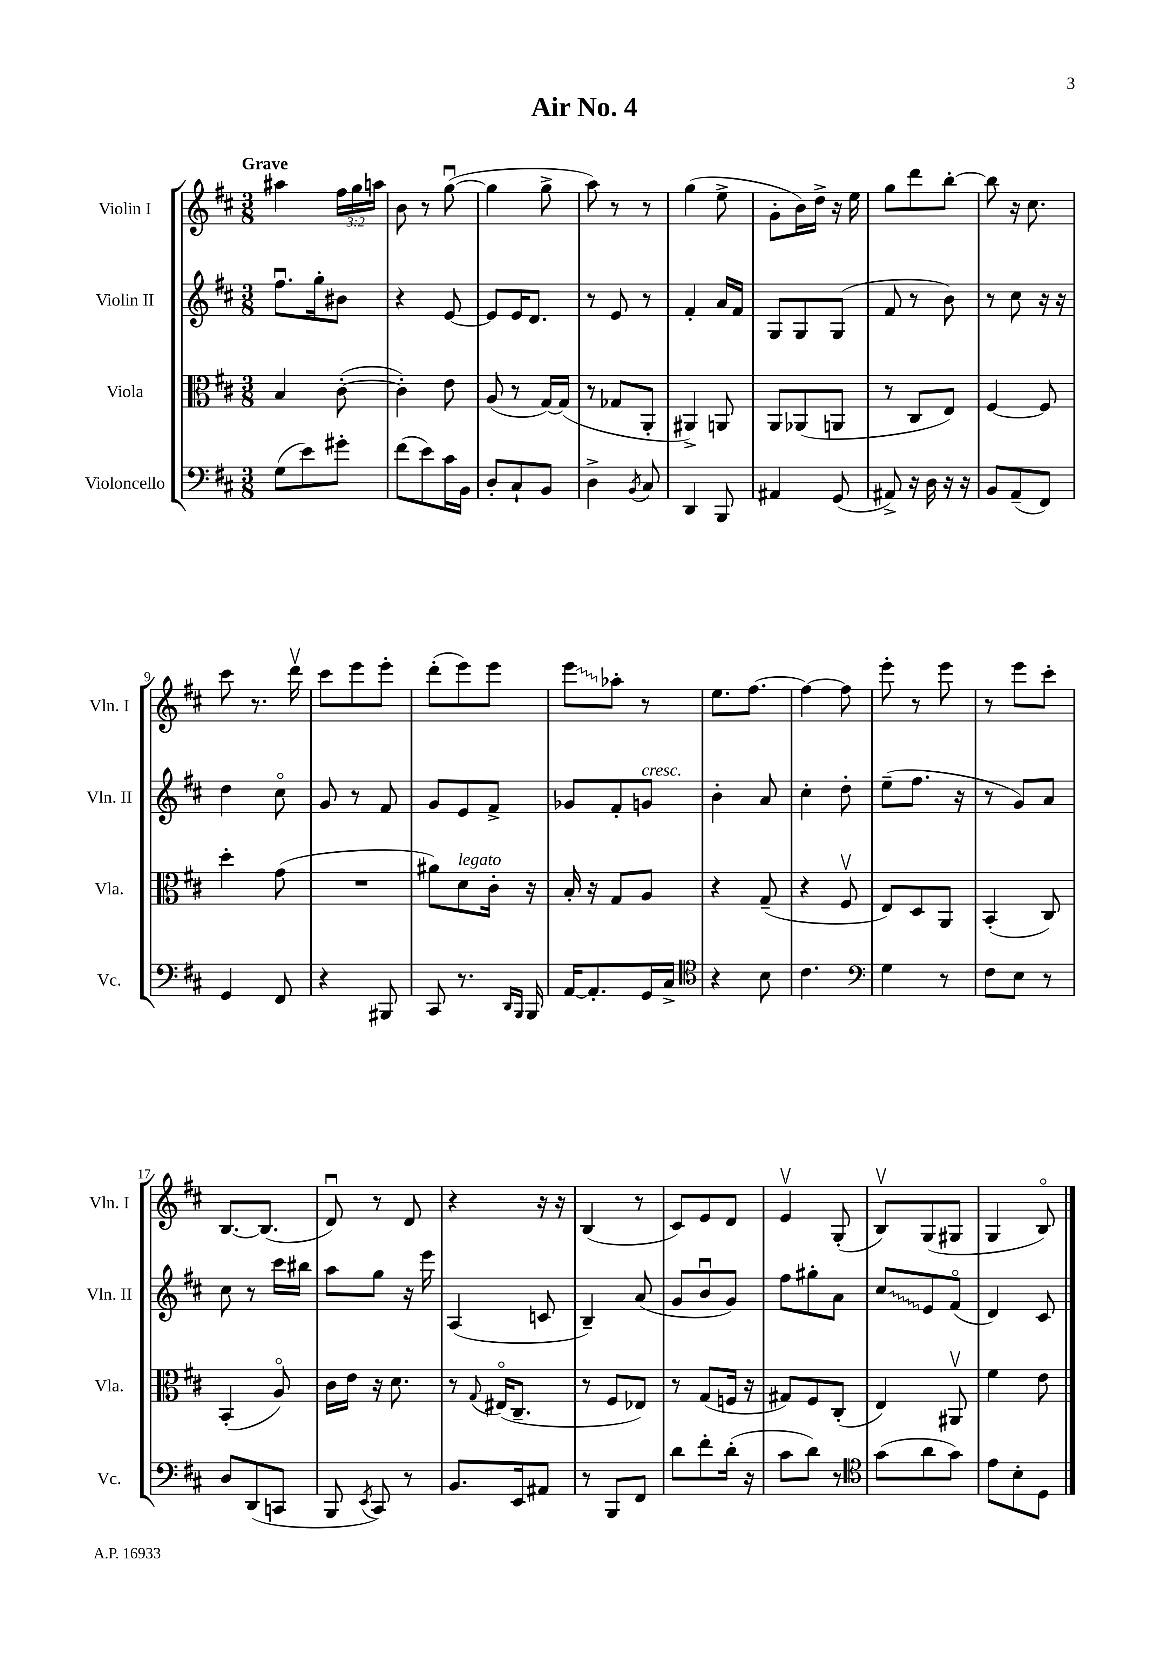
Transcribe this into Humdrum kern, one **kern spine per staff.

**kern	**kern	**kern	**kern
*staff4	*staff3	*staff2	*staff1
*clefF4	*clefC3	*clefG2	*clefG2
*k[f#c#]	*k[f#c#]	*k[f#c#]	*k[f#c#]
*M3/8	*M3/8	*M3/8	*M3/8
(8G\L	4B/	8.ff#u\L	4aa#\
8e\)	.	.	.
.	.	16gg'\k	.
8g#'\J	([8c#'\	8b#\J	24ff#\LL
.	.	.	24gg\
.	.	.	24aa\JJ
=	=	=	=
(8f#\L	4c#'\])	4r	8b\
8e\)	.	.	8r
16c#\L	8e\	[8e/	([8ggu\
16BB\JJ	.	.	.
=	=	=	=
8D'/L	(8A/	8e/]L	4gg\]
8C#`/	8r	16e/K	.
.	.	8.d/J	.
8BB/J	[16G/LL)	.	8gg^\
.	(16G/]JJ	.	.
=	=	=	=
4D^\	8r	8r	8aa\)
.	8G-/L	8e/	8r
8qBB/	.	.	.
8C#/	8AA'/J	8r	8r
=	=	=	=
4DD/	4AA#^/)	4f#'/	(4gg\
8BBB/	8AA/	16a/LL	8ee^\
.	.	16f#/JJ	.
=	=	=	=
4AA#/	8AA/L	8G/L	8g'\L
.	(8AA-/	8G/	16b\L)
.	.	.	16dd^\JJ
(8GG/	8AA/J	(8G/J	16r
.	.	.	16ee\
=	=	=	=
8AA#^/)	8r	8f#/	8gg\L
16r	8C#/L	8r	8ddd\
16D\	.	.	.
16r	8E/J)	8b\)	[8bb'\J
16r	.	.	.
=	=	=	=
8BB/L	[4F#/	8r	8bb\]
(8AA~/	.	8cc#\	16r
.	.	.	8.cc#\
8FF#/J)	8F#/]	16r	.
.	.	16r	.
=	=	=	=
4GG/	4dd'\	4dd\	8ccc#\
.	.	.	8.r
8FF#/	(8g\	8cc#o\	.
.	.	.	16dddv\
=	=	=	=
4r	4.r	8g/	8ccc#\L
.	.	8r	8eee\
8BBB#/	.	8f#/	8eee'\J
=	=	=	=
8CC#/	8a#\L)	8g/L	(8ddd'\L
8.r	8d\	8e/	8eee\)
.	16c#'\Jk	8f#^/J	8eee\J
16qqDD/LL	.	.	.
16qqBBB/JJ	.	.	.
16BBB/	16r	.	.
=	=	=	=
[16AA/LK	16B'/	8g-/L	8eee\L
8.AA'/]	16r	.	.
.	8G/L	8f#'/	8aa-'\J
16GG/L	8A/J	8g/J	8r
16C#^/JJ	.	.	.
=	=	=	=
*clefC4	*	*	*
4r	4r	4b'\	8.ee\L
.	.	.	[8.ff#\J
8B\	(8G~/	8a/	.
=	=	=	=
4.c#\	4r	4cc#'\	4ff#\_
.	8F#v/	8dd'\	8ff#\]
=	=	=	=
*clefF4	*	*	*
4G\	8E/L)	(8ee~\L	8eee'\
.	8D/	8.ff#\J	8r
8r	8AA/J	.	8eee\
.	.	16r	.
=	=	=	=
8F#\L	(4BB'/	8r	8r
8E\J	.	8g/L)	8eee\L
8r	8C#/)	8a/J	8ccc#'\J
=	=	=	=
8D/L	(4BB'/	8cc#\	[8.B/L
(8DD/	.	8r	.
.	.	.	(8.B/]J
8CC/J	8Ao/)	16ccc#\LL	.
.	.	16bb#\JJ	.
=	=	=	=
8BBB/	16c#\LL	8aa\L	8du/)
.	16e\JJ	.	.
8qEE/	.	.	.
8CC#/)	16r	8gg\J	8r
.	8.d\	.	.
8r	.	16r	8d/
.	.	16eee\	.
=	=	=	=
8.BB/L	8r	(4A/	4r
.	8qqG/	.	.
.	(16E#o/LK	.	.
16EE/k	8.C#~/J	.	.
8AA#/J	.	8c/	16r
.	.	.	16r
=	=	=	=
8r	8r	4B~/)	(4B/
8BBB/L	8F#/L	.	.
8FF#/J	8E-/J)	(8a/	8r
=	=	=	=
8d\L	8r	8g/L	8c#/L)
8f#'\	(8G/L	8bu/	8e/
(16d'\Jk	16F/Jk	8g/J)	8d/J
16r	16r	.	.
=	=	=	=
8c#\L	8G#/L)	8ff#\L	4ev/
8d\J)	8F#/	8gg#'\	.
8r	(8C#'/J	8a\J	(8G'/
=	=	=	=
*clefC4	*	*	*
(8g\L	4E/)	8cc#/L	8Bv/L)
8a\	.	8e/	(8G/
8g\J)	8AA#v/	(8f#o/J	8G#/J
=	=	=	=
8e\L	4f#\	4d/)	4G/
8B'\	.	.	.
8D\J	8e\	8c#/	8Bo/)
==	==	==	==
*-	*-	*-	*-
